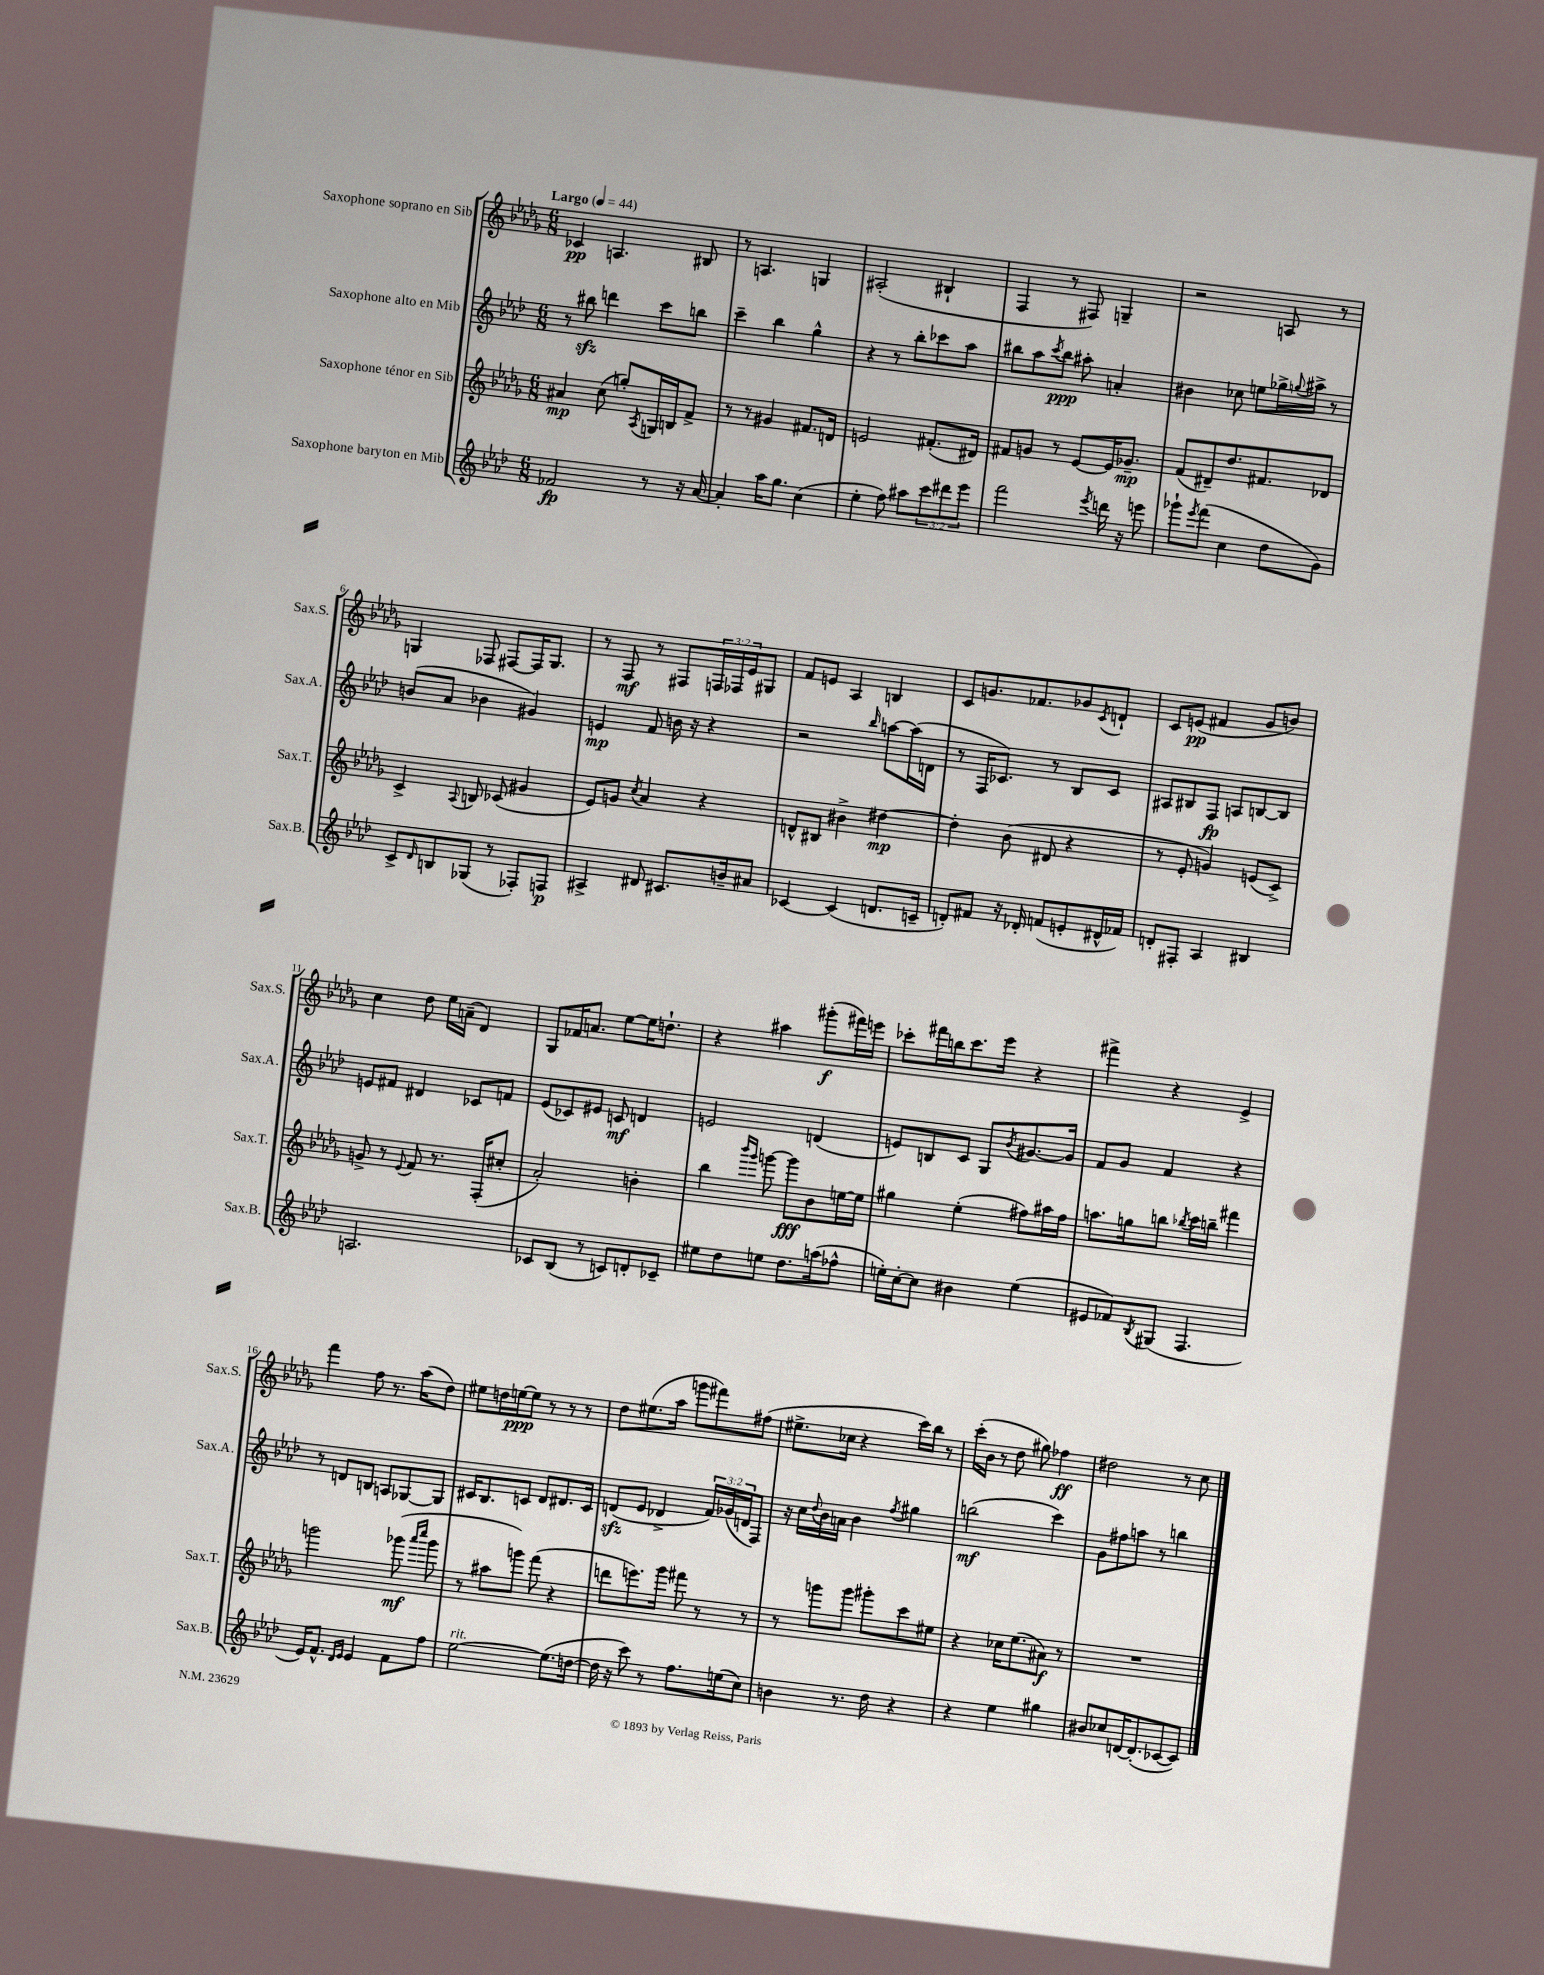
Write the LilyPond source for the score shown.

<<
\new StaffGroup <<
\new Staff = "s0" \with { instrumentName = "Saxophone soprano en Sib" shortInstrumentName = "Sax.S." } {
    \clef treble \key des \major \numericTimeSignature \time 6/8 \override Staff.TupletNumber.text = #tuplet-number::calc-fraction-text \tempo "Largo" 4 = 44
    ces'4\pp a4. bis8 |
    r8 a4. g4 |
    ais2-.( bis4-! |
    f4 r8 fis8) g4-- |
    r2 a8 r8 |
    g4 fes8 fis8~ fis16 g8. |
    r8 f8\mf r8 fis8 \tuplet 3/2 { f16 fes16 ees'16 } gis8 |
    f'8 e'8 aes4 b4 |
    c'8 g'8. fes'8. ges'8 \acciaccatura { c'8 } d'8-! |
    c'8 e'8\pp( fis'4 ges'8 b'8) |
    c''4 des''8 ees''16 a'16--( des'4) |
    ges8 fes'16 a'8. ees''8~ ees''16 d''8.-! |
    r4 ais''4 gis'''8-.\f( fis'''16) e'''16 |
    ces'''8-. fis'''16 b''16 ces'''8. ees'''16 r4 |
    fis'''4-> r4 ees'4-> |
    f'''4 f''8 r8. aes''16( des''8) |
    eis''8 d''16 e''16~\ppp e''8 r8 r8 r8 |
    des''8 eis''8.( aes''16 g'''8 fis'''8) fis''8( |
    eis''8.-> ces''16 r4 c'''16) bes''16 r8 |
    c'''16-.( bes'16 r8 des''8 gis''8) fes''4\ff |
    dis''2 r8 c''8 \bar "|." |
}
\new Staff = "s1" \with { instrumentName = "Saxophone alto en Mib" shortInstrumentName = "Sax.A." } {
    \clef treble \key aes \major \numericTimeSignature \time 6/8 \override Staff.TupletNumber.text = #tuplet-number::calc-fraction-text
    r8 bis''8\sfz d'''4 c'''8 b''8 |
    c'''4-- bes''4 g''4-^ |
    r4 r8 bes''8-. ces'''8 aes''8 |
    bis''8 aes''8 \acciaccatura { c'''8 } bis''8\ppp ais''8-. a'4-. |
    bis'4 ces''8 e''8 ges''16-> \appoggiatura { g''8 } ais''16-> r8 |
    b'8( aes'8 bes'4 gis'4) |
    e'4\mp f'8 b'16 r16 r4 |
    r2 \grace { bes''16 } a''8~ a''16( d'16 |
    r8 f16 ces'8.) r8 bes8 ces'8 |
    ais8 bis8 f8\fp a8 b8~ b8 |
    e'8 fis'8 dis'4 ces'8 f'8 |
    ees'8( ces'8) eis'8 c'8\mf d'4 |
    e'2 d'4( |
    e'8) b8 c'8 g8 \acciaccatura { bes'8 } gis'8.~ gis'16 |
    f'8 g'8 f'4 r4 |
    r8 d'8 b8 a8 ges8~ ges8 |
    cis'16 bes8. c'8 des'8 dis'8. c'16 |
    d'8\sfz( ees'8 des'4-> \tuplet 3/2 { f'16) ges'16( d'16 } f8) |
    r16 c''16 \appoggiatura { des''8 } bes'16 a'16 bes'4 \acciaccatura { f''8 } gis''4 |
    b''2\mf( c'''4) |
    g'8 fis''8 a''8 r8 b''4 \bar "|." |
}
\new Staff = "s2" \with { instrumentName = "Saxophone ténor en Sib" shortInstrumentName = "Sax.T." } {
    \clef treble \key des \major \numericTimeSignature \time 6/8
    ais'4\mp c''8( g''8-.) \acciaccatura { aes8 } g16 b16 f'8-> |
    r8 r8 gis'4 fis'8. d'16 |
    e'2 fis'8.-.( dis'16) |
    fis'8 g'8 r8 ees'8~ ees'16 ges'8.--\mp |
    f'8( dis'8--) des''8. fis'8. des'8 |
    c'4-> \appoggiatura { aes8 } b8 ces'8( gis'4 |
    ees'8) g'8 \acciaccatura { c''8 } aes'4 r4 |
    d'8-^ bis8 bis'4-> dis''4~\mp |
    dis''4-. bes'8( dis'8 r4 |
    r8 ees'8-. g'4) e'8( c'8->) |
    g'8-> r8 \appoggiatura { ees'8 } f'8 r8. f16-.( cis''8-. |
    aes'2-.) b'4-. |
    bes''4 \grace { bes'''16 ges'''16 } g'''8~ g'''8\fff bes'8 e''16~ e''16 |
    gis''4 ees''4-.( fis''8) ais''16 fis''16 |
    a''8. g''16 b''8 \acciaccatura { bes''8 } c'''16 b''16-- fis'''4 |
    g'''2 ges'''8\mf( \grace { aes'''16 c''''16 } ges'''8 |
    r8 ais''8 g'''8) f'''8( r4 |
    d'''8 e'''8.) ges'''16 fis'''8 r8 r8 |
    r8 g'''8 g'''8 gis'''8-. c'''8 eis''8 |
    r4 ces''16 ees''8.( ais'8\f) r8 |
    R2. \bar "|." |
}
\new Staff = "s3" \with { instrumentName = "Saxophone baryton en Mib" shortInstrumentName = "Sax.B." } {
    \clef treble \key aes \major \numericTimeSignature \time 6/8 \override Staff.TupletNumber.text = #tuplet-number::calc-fraction-text
    fes'2\fp r8 r16 aes'16~ |
    aes'4-. aes''16 g''8. c''4( |
    ees''4-. f''8) ais''8 \tuplet 3/2 { c'''8 dis'''8 ees'''8 } |
    f'''2 \acciaccatura { ees'''8 } d'''16 r16 e'''8 |
    ges'''8-! \acciaccatura { ees'''8 } f'''8( c''4 des''8 g'8) |
    c'8-> \grace { des'16 } b8 ges8( r8 fes8-.) f8\p |
    ais4-> dis'8 cis'8. b'16-- ais'8 |
    ces'4~ ces'4( d'8. c'16-- |
    d'8-.) fis'8 r16 des'16-. f'8( e'8-. dis'16-^ fes'16) |
    d'8-. fis8-. aes4 bis4 |
    a2. |
    ces'8 bes8( r8 c'8) d'8-. ces'8-- |
    eis''8 des''8 e''8 des''8. a''16( fes''8-^ |
    e''16-.) c''16~-. c''8 bis'4 e''4( |
    eis'8 fes'8) \acciaccatura { bes8 } gis8( f4. |
    ees'16) f'8.-^ \grace { des'16 ees'16 } ees'4 f'8 f''8 |
    ees''2~^\markup { \italic "rit." } ees''8.( d''16~ |
    d''16 r16 c'''8) r8 f''8. e''16( c''8) |
    b'4 r8. des''16 r4 |
    r4 ees''4 gis''4 |
    bis'8 ces''8 d'16~ d'8.-.( ces'8~ ces'8) \bar "|." |
}
>>
>>
